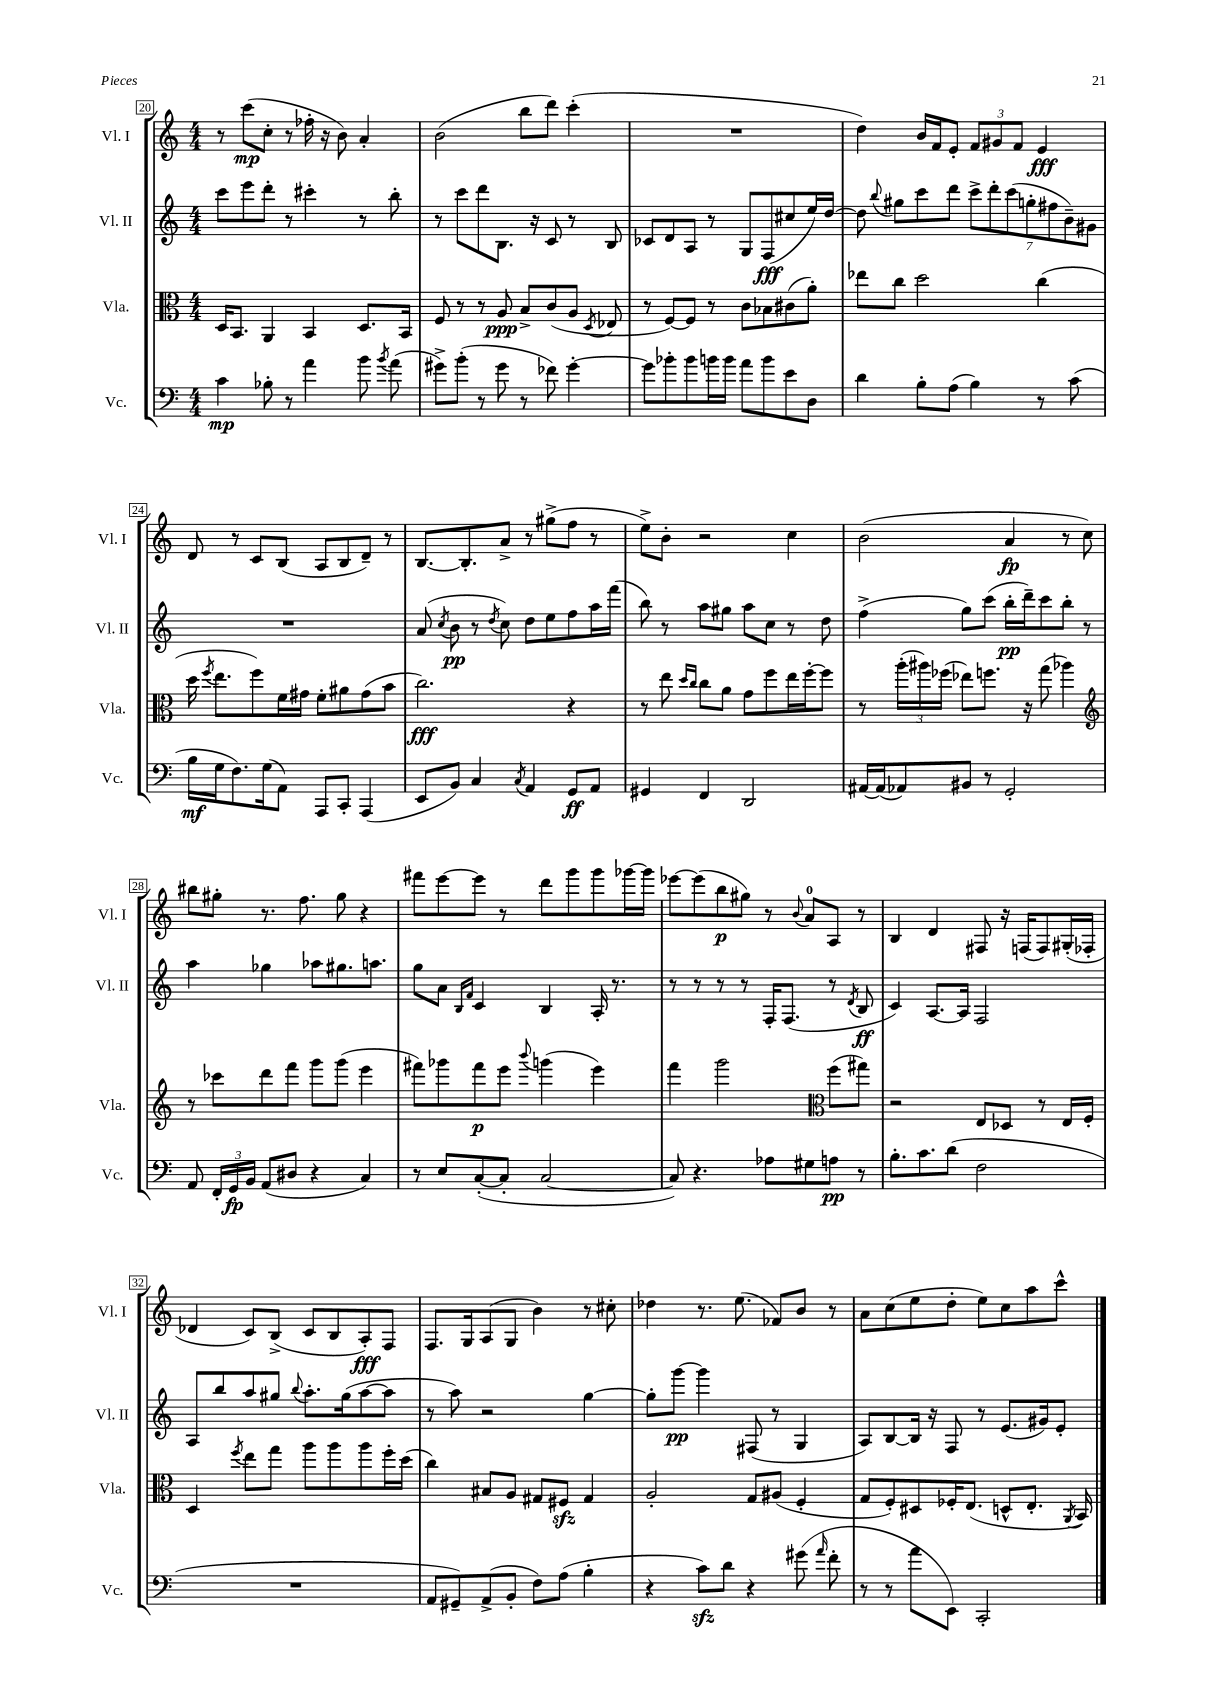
<<
\new StaffGroup <<
\new Staff = "s0" \with { instrumentName = "Vl. I" shortInstrumentName = "Vl. I" } {
    \clef treble \key c \major \numericTimeSignature \time 4/4
    \autoBeamOff r8 c'''8[\mp( c''8]-. r8 fes''16-. r16 b'8) a'4-. |
    b'2( b''8[ d'''8]) c'''4-.( |
    R1 |
    d''4) b'16[ f'16 e'8]-. \tuplet 3/2 { f'8[ gis'8 f'8] } e'4\fff |
    d'8 r8 c'8[ b8]( a8[ b8 d'8]--) r8 |
    b8.[~ b8.-. a'8]-> r8 gis''8[->( f''8] r8 |
    e''8[->) b'8]-. r2 c''4 |
    b'2( a'4\fp r8 c''8) |
    bis''8[ gis''8]-. r8. f''8. gis''8 r4 |
    fis'''8[ e'''8~ e'''8] r8 d'''8[ g'''8 g'''8 ges'''16~ ges'''16] |
    ees'''8[~ ees'''8( b''8\p gis''8]) r8 \appoggiatura { b'8 } a'8[-0 a8] r8 |
    b4 d'4 fis8 r16 f16[( f8) gis16-.( fes16]-. |
    des'4 c'8[) b8]->( c'8[ b8 a8-.\fff) f8] |
    f8.[ g16 a8( g8] b'4) r8 cis''8-. |
    des''4 r8. e''8.( fes'8[) b'8] r8 |
    a'8[ c''8( e''8 d''8]-. e''8[) c''8 a''8 c'''8]-^ \bar "|." |
}
\new Staff = "s1" \with { instrumentName = "Vl. II" shortInstrumentName = "Vl. II" } {
    \clef treble \key c \major \numericTimeSignature \time 4/4
    \autoBeamOff c'''8[ e'''8 d'''8]-. r8 cis'''4-. r8 b''8-. |
    r8 c'''8[ d'''8 b8.] r16 c'8 r8 b8 |
    ces'8[ d'8 a8] r8 g8[ f8\fff( cis''8 e''16) d''16]~ |
    d''8 \appoggiatura { b''8 } gis''8[ c'''8 d'''8] \tuplet 7/4 { c'''8[-> d'''8-. c'''8( g''8-. fis''8 b'8--) gis'8] } |
    R1 |
    a'8( \acciaccatura { c''8 } b'8\pp r8 \acciaccatura { d''8 } c''8) d''8[ e''8 f''8 a''16 f'''16]( |
    b''8) r8 a''8[ gis''8] a''8[ c''8] r8 d''8 |
    f''4->( g''8[) c'''8]( b''16[-.\pp d'''16--) c'''8 b''8]-. r8 |
    a''4 ges''4 aes''8[ gis''8. a''8.] |
    g''8[ a'8] \grace { b16[ f'16] } c'4 b4 a16-. r8. |
    r8 r8 r8 r8 f16[-. f8.]( r8 \acciaccatura { d'8 } b8\ff |
    c'4) a8.[~ a16] f2 |
    a8[ b''8 a''8 gis''8] \appoggiatura { b''8 } a''8.[-. gis''16( a''8~ a''8] |
    r8 a''8) r2 g''4~ |
    g''8[-. g'''8]~\pp g'''4 fis8( r8 g4 |
    a8[) b8~ b16] r16 f8 r8 e'8.[( gis'16) e'8]-. \bar "|." |
}
\new Staff = "s2" \with { instrumentName = "Vla." shortInstrumentName = "Vla." } {
    \clef alto \key c \major \numericTimeSignature \time 4/4
    \autoBeamOff d16[ b,8.] a,4 b,4 d8.[ b,16] |
    f8 r8 r8 a8\ppp b8[-> c'8( a8] \acciaccatura { d8 } ees8 |
    r8 f8[~) f8] r8 c'8[ bes8 cis'8( a'8]-.) |
    ees''8[ c''8] d''2 c''4( |
    d''16 \acciaccatura { f''8 } e''8.[ f''8) f'16 gis'16] f'8[-. ais'8 gis'8( b'8] |
    c''2.\fff) r4 |
    r8 e''8 \grace { d''16[ c''16] } c''8[ a'8] g'8[ f''8 e''16 f''16~-. f''8] |
    r8 \tuplet 3/2 { a''16[-.( ais''16) fes''16]( } ees''8[) f''8.] r16 g''8( aes''4) |
    \clef treble r8 ces'''8[ d'''8 f'''8] g'''8[ g'''8]( e'''4 |
    fis'''8[) ges'''8 fis'''8\p e'''8] \appoggiatura { b'''8 } g'''4( e'''4) |
    f'''4 g'''2 \clef alto f''8[( gis''8]) |
    r2 e8[ des8] r8 e16[ f16]-. |
    d4 \acciaccatura { f''8 } e''8[ g''8] a''8[ a''8 a''8 f''16-. d''16]( |
    c''4) bis8[ a8] gis8[ fis8]\sfz gis4 |
    a2-. g8[ ais8]( f4-. |
    g8[ f8-.) dis8 fes16-. e8.]( d8[-^ e8.]-. \acciaccatura { a,8 } b,16) \bar "|." |
}
\new Staff = "s3" \with { instrumentName = "Vc." shortInstrumentName = "Vc." } {
    \clef bass \key c \major \numericTimeSignature \time 4/4
    \autoBeamOff c'4\mp bes8-. r8 a'4 b'8 \acciaccatura { b'8 } a'8( |
    gis'8[->) b'8]-.( r8 gis'8 r8 fes'8) gis'4~-. |
    gis'8[ bes'8-. bes'8 b'16 b'16] a'8[ b'8 e'8 d8] |
    d'4 b8[-. a8]( b4) r8 c'8( |
    b16[\mf g16 f8.) g16( a,8]) a,,8[ c,8]-. a,,4( |
    e,8[ b,8]) c4 \acciaccatura { c8 } a,4 g,8[\ff a,8] |
    gis,4 f,4 d,2 |
    ais,16[~ ais,16( aes,8) bis,8] r8 g,2-. |
    a,8 \tuplet 3/2 { f,16[-. g,16\fp b,16] } a,8[( dis8] r4 c4) |
    r8 e8[ c8~-.( c8]-. c2~ |
    c8) r4. aes8[ gis8 a8]\pp r8 |
    b8.[-. c'8. d'8]( f2 |
    R1 |
    a,8[ gis,8--) a,8->( b,8]-. f8[) a8]( b4-. |
    r4 c'8[\sfz) d'8] r4 gis'8( \grace { a'16 } f'8-. |
    r8 r8 a'8[ e,8]) c,2-. \bar "|." |
}
>>
>>
\layout { \context { \Score currentBarNumber = #20 \override BarNumber.stencil = #(make-stencil-boxer 0.1 0.3 ly:text-interface::print) } }
